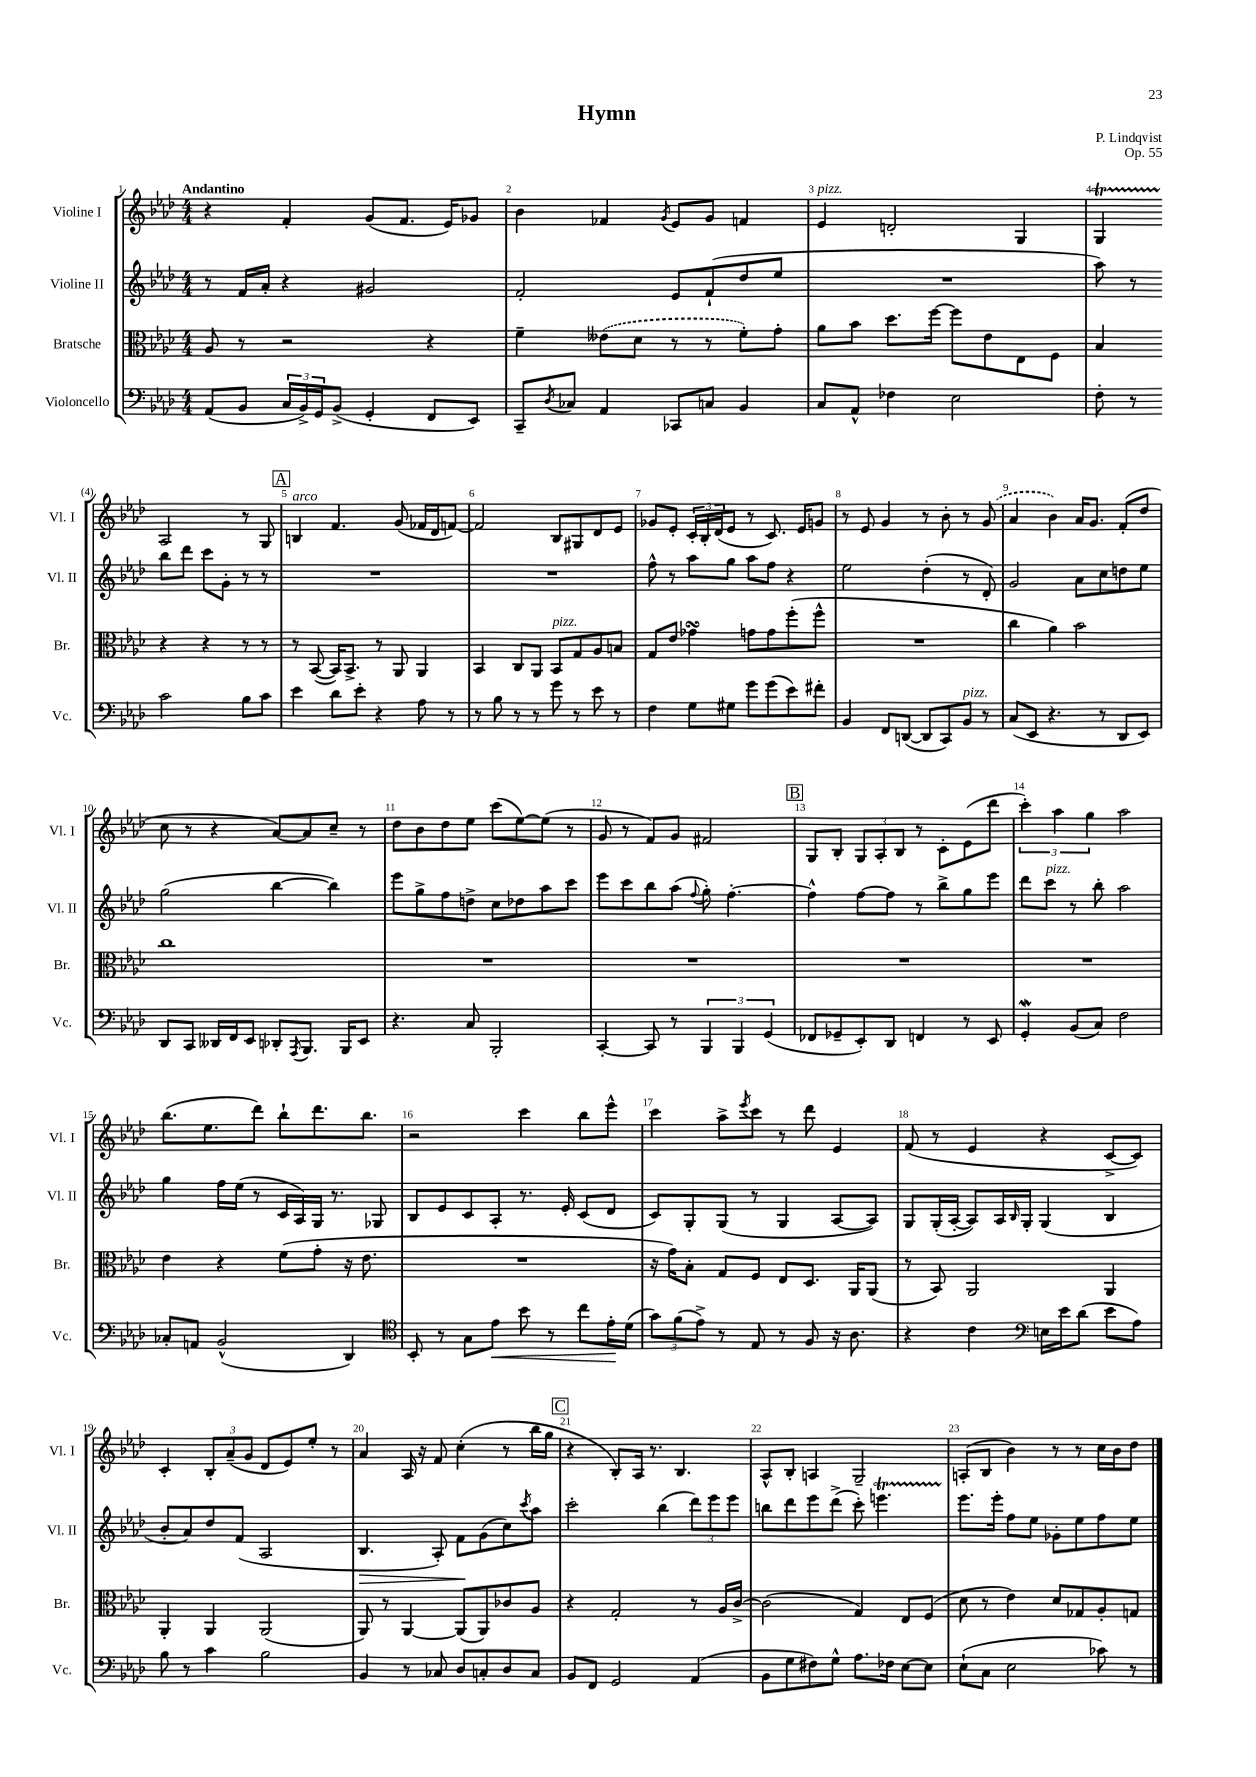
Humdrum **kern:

**kern	**dynam	**kern	**kern	**dynam	**kern
*part4	*part4	*part3	*part2	*part2	*part1
*staff4	*staff4	*staff3	*staff2	*staff2	*staff1
*I"Violoncello	*	*I"Bratsche	*I"Violine II	*	*I"Violine I
*I'Vc.	*	*I'Br.	*I'Vl. II	*	*I'Vl. I
*clefF4	*	*clefC3	*clefG2	*	*clefG2
*k[b-e-a-d-]	*	*k[b-e-a-d-]	*k[b-e-a-d-]	*	*k[b-e-a-d-]
*M4/4	*	*M4/4	*M4/4	*	*M4/4
=1	=1	=1	=1	=1	=1
!	!	!	!	!	!LO:TX:a:B:t=Andantino
(8AA-/L	.	8A-/	8r	.	4r
8BB-/J	.	8r	16f/LL	.	.
.	.	.	16a-'/JJ	.	.
24C/LL	.	2r	4r	.	4f'/
24BB-^/)	.	.	.	.	.
24GG/J	.	.	.	.	.
(8BB-^/J	.	.	.	.	.
4GG'/	.	.	2g#X/	.	(8g/L
.	.	.	.	.	8.f/J
8FF/L	.	4r	.	.	.
.	.	.	.	.	16e-/KL)
8EE-/J)	.	.	.	.	8g-X/J
=2	=2	=2	=2	=2	=2
8CC~/L	.	4f~\	2f'/	.	4b-\
8qD-/	.	.	.	.	.
8C-X/J	.	.	.	.	.
4AA-/	.	(8e--X\L	.	.	4f-X/
.	.	8d-\J	.	.	.
.	.	.	.	.	8qg/
8CC-X/L	.	8r	8e-/L	.	8e-/L
8Cn/J	.	8r	(8f`/	.	8g/J
4BB-/	.	8f'\L)	8dd-/	.	4fn/
.	.	8g'\J	8ee-/J	.	.
=3	=3	=3	=3	=3	=3
!	!	!	!	!	!LO:TX:a:i:t=pizz.
8C/L	.	8a-\L	1r	.	4e-/
8AA-^^/J	.	8b-\J	.	.	.
4F-X\	.	8.dd-\L	.	.	2dn'/
.	.	[16ff\Jk	.	.	.
2E-\	.	8ff\L]	.	.	.
.	.	8e-\	.	.	.
.	.	8E-\	.	.	4G/
.	.	8F\J	.	.	.
=4	=4	=4	=4	=4	=4
8F'\	.	4B-/	8aa-\)	.	4Gt/
8r	.	.	8r	.	.
2c\	.	4r	8bb-\L	.	2A-/
.	.	.	8ddd-\J	.	.
.	.	4r	8ccc\L	.	.
.	.	.	8g'\J	.	.
8B-\L	.	8r	8r	.	8r
8c\J	.	8r	8r	.	8G/
!!LO:LB:g=z
!!LO:REH:place=s1:t=A
=5	=5	=5	=5	=5	=5
!	!	!	!	!	!LO:TX:a:i:t=arco
4e-\	.	8r	1r	.	4Bn/
.	.	([8BB-/	.	.	.
8d-\L	.	16BB-/KL])	.	.	4.f/
.	.	8.BB-^/J	.	.	.
8e-'\J	.	.	.	.	.
4r	.	8r	.	.	.
.	.	8AA-/	.	.	(8g/
8A-\	.	4AA-/	.	.	16f-X/LL
.	.	.	.	.	16d-/J
8r	.	.	.	.	[8fn/J)
=6	=6	=6	=6	=6	=6
8r	.	4BB-/	1r	.	2f/]
8B-\	.	.	.	.	.
8r	.	8C/L	.	.	.
8r	.	8AA-/J	.	.	.
!	!	!LO:TX:a:i:t=pizz.	!	!	!
8g\	.	8BB-/L	.	.	8B-/L
8r	.	8G/	.	.	8G#X/
8e-\	.	8A-/	.	.	8d-/
8r	.	8Bn/J	.	.	8e-/J
=7	=7	=7	=7	=7	=7
4F\	.	8G/L	8ff^^\	.	8g-X/L
.	.	8e-/J	8r	.	8e-'/J
8G\L	.	4g-XsSSs\	8aa-\L	.	24c'/LL
.	.	.	.	.	24B-'/
.	.	.	.	.	(24d-/J
8G#X\J	.	.	8gg\J	.	8e-/J
8g\L	.	8gn\L	8aa-\L	.	8r
(8g\	.	8g\	8ff\J	.	8.c/)
8e-\)	.	(8ff'\	4r	.	.
.	.	.	.	.	16e-/KL
8f#X'\J	.	8ff^^\J	.	.	8gn/J
=8	=8	=8	=8	=8	=8
4BB-/	.	1r	2ee-\	.	8r
.	.	.	.	.	8e-/
8FF/L	.	.	.	.	4g/
([8DDn/J	.	.	.	.	.
8DD/L]	.	.	(4dd-'\	.	8r
8CC/)	.	.	.	.	8b-'\
!LO:TX:a:i:t=pizz.	!	!	!	!	!
8BB-/J	.	.	8r	.	8r
8r	.	.	8d-'/)	.	(8g/
=9	=9	=9	=9	=9	=9
(8C/L	.	4cc\	2g/	.	4a-/
8EE-/J	.	.	.	.	.
4.r	.	4a-\)	.	.	4b-\)
.	.	2b-\	8a-\L	.	16a-/KL
.	.	.	.	.	8.g/J
8r	.	.	8cc\	.	.
8DD-/L	.	.	8ddn\	.	(8f'/L
8EE-/J)	.	.	8ee-\J	.	8dd-/J
!!LO:LB:g=z
=10	=10	=10	=10	=10	=10
8DD-/L	.	1cc	(2gg\	.	8cc\
8CC/J	.	.	.	.	8r
16DD--X/LL	.	.	.	.	4r
16FF/J	.	.	.	.	.
8EE-/J	.	.	.	.	.
8DD-X'/L	.	.	[4bb-\	.	[8a-/L)
8qAAA-/	.	.	.	.	.
8.BBB-/J	.	.	.	.	8a-/]
.	.	.	4bb-\])	.	8cc~/J
16BBB-/KL	.	.	.	.	.
8EE-/J	.	.	.	.	8r
=11	=11	=11	=11	=11	=11
4.r	.	1r	8eee-\L	.	8dd-\L
.	.	.	8gg^\	.	8b-\
.	.	.	8ff\	.	8dd-\
8C/	.	.	8ddn^\J	.	8ee-\J
2BBB-'/	.	.	8cc\L	.	(8ccc\L
.	.	.	8dd-X\	.	[8ee-\)
.	.	.	8aa-\	.	(8ee-\J]
.	.	.	8ccc\J	.	8r
=12	=12	=12	=12	=12	=12
[4CC'/	.	1r	8eee-\L	.	8g/
.	.	.	8ccc\	.	8r
8CC/]	.	.	8bb-\	.	8f/L)
8r	.	.	(8aa-\J	.	8g/J
.	.	.	8qqff/	.	.
6BBB-/	.	.	8gg'\)	.	2f#X/
.	.	.	[4.ff'\	.	.
6BBB-/	.	.	.	.	.
(6GG/	.	.	.	.	.
!!LO:REH:place=s1:t=B
=13	=13	=13	=13	=13	=13
8FF-X/L	.	1r	4ff^^\]	.	8G/L
8GG-X~/	.	.	.	.	8B-'/J
8EE-'/)	.	.	[8ff\L	.	12G/L
.	.	.	.	.	12A-'/
8DD-/J	.	.	8ff\J]	.	.
.	.	.	.	.	12B-/J
4FFn/	.	.	8r	.	8r
.	.	.	8bb-^\L	.	8c'\L
8r	.	.	8gg\	.	(8e-\
8EE-/	.	.	8eee-\J	.	8ddd-\J
=14	=14	=14	=14	=14	=14
4GGW'/	.	1r	8ddd-\L	.	6ccc'\)
!	!	!	!LO:TX:a:i:t=pizz.	!	!
.	.	.	8ccc\J	.	.
.	.	.	.	.	6aa-\
(8BB-/L	.	.	8r	.	.
.	.	.	.	.	6gg\
8C/J)	.	.	8bb-'\	.	.
2F\	.	.	2aa-\	.	2aa-\
!!LO:LB:g=z
=15	=15	=15	=15	=15	=15
8C-X'/L	.	4e-\	4gg\	.	(8.bb-\L
8AAn/J	.	.	.	.	.
.	.	.	.	.	8.ee-\
(2BB-^^/	.	4r	16ff\LL	.	.
.	.	.	(16ee-\JJ	.	.
.	.	.	8r	.	8ddd-\J)
.	.	(8f\L	16c/LL	.	8bb-`\L
.	.	.	16A-/)	.	.
.	.	8g'\J	16G/JJ	.	8.ddd-\
.	.	.	8.r	.	.
4DD-/)	.	16r	.	.	.
.	.	8.e-\	.	.	8.bb-\J
.	.	.	8G-X/	.	.
=16	=16	=16	=16	=16	=16
*clefC4	*	*	*	*	*
8BB-'/	.	1r	8B-/L	.	2r
8r	.	.	8e-/	.	.
8G\L	.	.	8c/	.	.
!	!LO:HP:b	!	!	!	!
8e-\J	<	.	8A-'/J	.	.
8b-\	.	.	8.r	.	4ccc\
8r	.	.	.	.	.
.	.	.	16e-'/	.	.
8cc\L	.	.	(8c/L	.	8bb-\L
16e-'\L	.	.	8d-/J	.	8eee-^^\J
(16d-\JJ	[	.	.	.	.
=17	=17	=17	=17	=17	=17
12g\L)	.	16r	8c/L)	.	4ccc\
.	.	16g\KL)	.	.	.
(12f\	.	.	.	.	.
.	.	8B-'\J	8G'/	.	.
12e-^\J)	.	.	.	.	.
8r	.	8G/L	(8G/J	.	8aa-^\L
.	.	.	.	.	8qeee-/
8E-/	.	8F/J	8r	.	8ccc\J
8r	.	8E-/L	4G/	.	8r
8F/	.	8.D-/J	.	.	8ddd-\
16r	.	.	[8A-/L	.	4e-/
8.A-\	.	16AA-/KL	.	.	.
.	.	(8AA-/J	8A-/J])	.	.
=18	=18	=18	=18	=18	=18
4r	.	8r	8G/L	.	(8f/
.	.	8BB-/)	(16G'/L	.	8r
.	.	.	[16A-'/JJ	.	.
4c\	.	2AA-/	8A-/L])	.	4e-/
.	.	.	16A-/L	.	.
.	.	.	16qqB-/	.	.
.	.	.	16G'/JJ	.	.
*clefF4	*	*	*	*	*
16En\LL	.	.	(4G/	.	4r
16e-\J	.	.	.	.	.
(8d-\J	.	.	.	.	.
8e-\L	.	4AA-/	4B-/	.	[8c^/L
8A-\J)	.	.	.	.	8c/J])
!!LO:LB:g=z
=19	=19	=19	=19	=19	=19
8B-\	.	4AA-'/	8b-'/L	.	4c'/
8r	.	.	8a-/)	.	.
4c\	.	4AA-/	8dd-/	.	12B-'/L
.	.	.	.	.	(12a-~/
.	.	.	(8f/J	.	.
.	.	.	.	.	12g/J
2B-\	.	(2AA-/	2A-/	.	8d-/L
.	.	.	.	.	8e-/)
.	.	.	.	.	8ee-'/J
.	.	.	.	.	8r
=20	=20	=20	=20	=20	=20
!	!	!	!	!LO:HP:b	!
4BB-/	.	8AA-/)	4.B-/	>	4a-/
.	.	8r	.	.	.
8r	.	[4AA-/	.	.	16A-/
.	.	.	.	.	16r
8C-X/	.	.	8A-'/)	.	8f/
8D-/L	.	(8AA-/L]	8f\L	.	(4cc'\
8Cn'/	.	8AA-/)	(8g\	]	.
8D-/	.	8c-X/	8cc\)	.	8r
.	.	.	8qccc/	.	.
8C/J	.	8A-/J	8aa-\J	.	16bb-\LL
.	.	.	.	.	16gg\JJ
!!LO:REH:place=s1:t=C
=21	=21	=21	=21	=21	=21
8BB-/L	.	4r	2ccc'\	.	4r
8FF/J	.	.	.	.	.
2GG/	.	2G'/	.	.	8B-'/L)
.	.	.	.	.	16A-/Jk
.	.	.	.	.	8.r
.	.	.	(4bb-\	.	.
.	.	.	.	.	4.B-/
(4AA-/	.	8r	12ddd-\L)	.	.
.	.	.	12eee-\	.	.
.	.	16A-/LL	.	.	.
.	.	.	12eee-\J	.	.
.	.	[16c^/JJ	.	.	.
=22	=22	=22	=22	=22	=22
8BB-\L	.	(2c\]	8bbn\L	.	8A-^^/L
8G\	.	.	8ddd-\	.	8B-'/J
8F#X\)	.	.	8eee-\	.	4An/
8G^^\J	.	.	(8ddd-^\J	.	.
8.A-\L	.	4G/)	8ccc'\)	.	2G~/
.	.	.	4.eeent\	.	.
16F-X\Jk	.	.	.	.	.
[8E-\L	.	8E-/L	.	.	.
8E-\J]	.	(8F/J	.	.	.
=23	=23	=23	=23	=23	=23
(8E-`\L	.	8d-\	8.eee-\L	.	(8An'/L
8C\J	.	8r	.	.	8B-/J
.	.	.	16eee-'\Jk	.	.
2E-\	.	4e-\)	8ff\L	.	4b-\)
.	.	.	8ee-\J	.	.
.	.	8d-/L	8g-X'\L	.	8r
.	.	8G-X/	8ee-\	.	8r
8c-X\)	.	8A-'/	8ff\	.	16cc\LL
.	.	.	.	.	16b-\J
8r	.	8Gn/J	8ee-\J	.	8dd-\J
==	==	==	==	==	==
*-	*-	*-	*-	*-	*-
